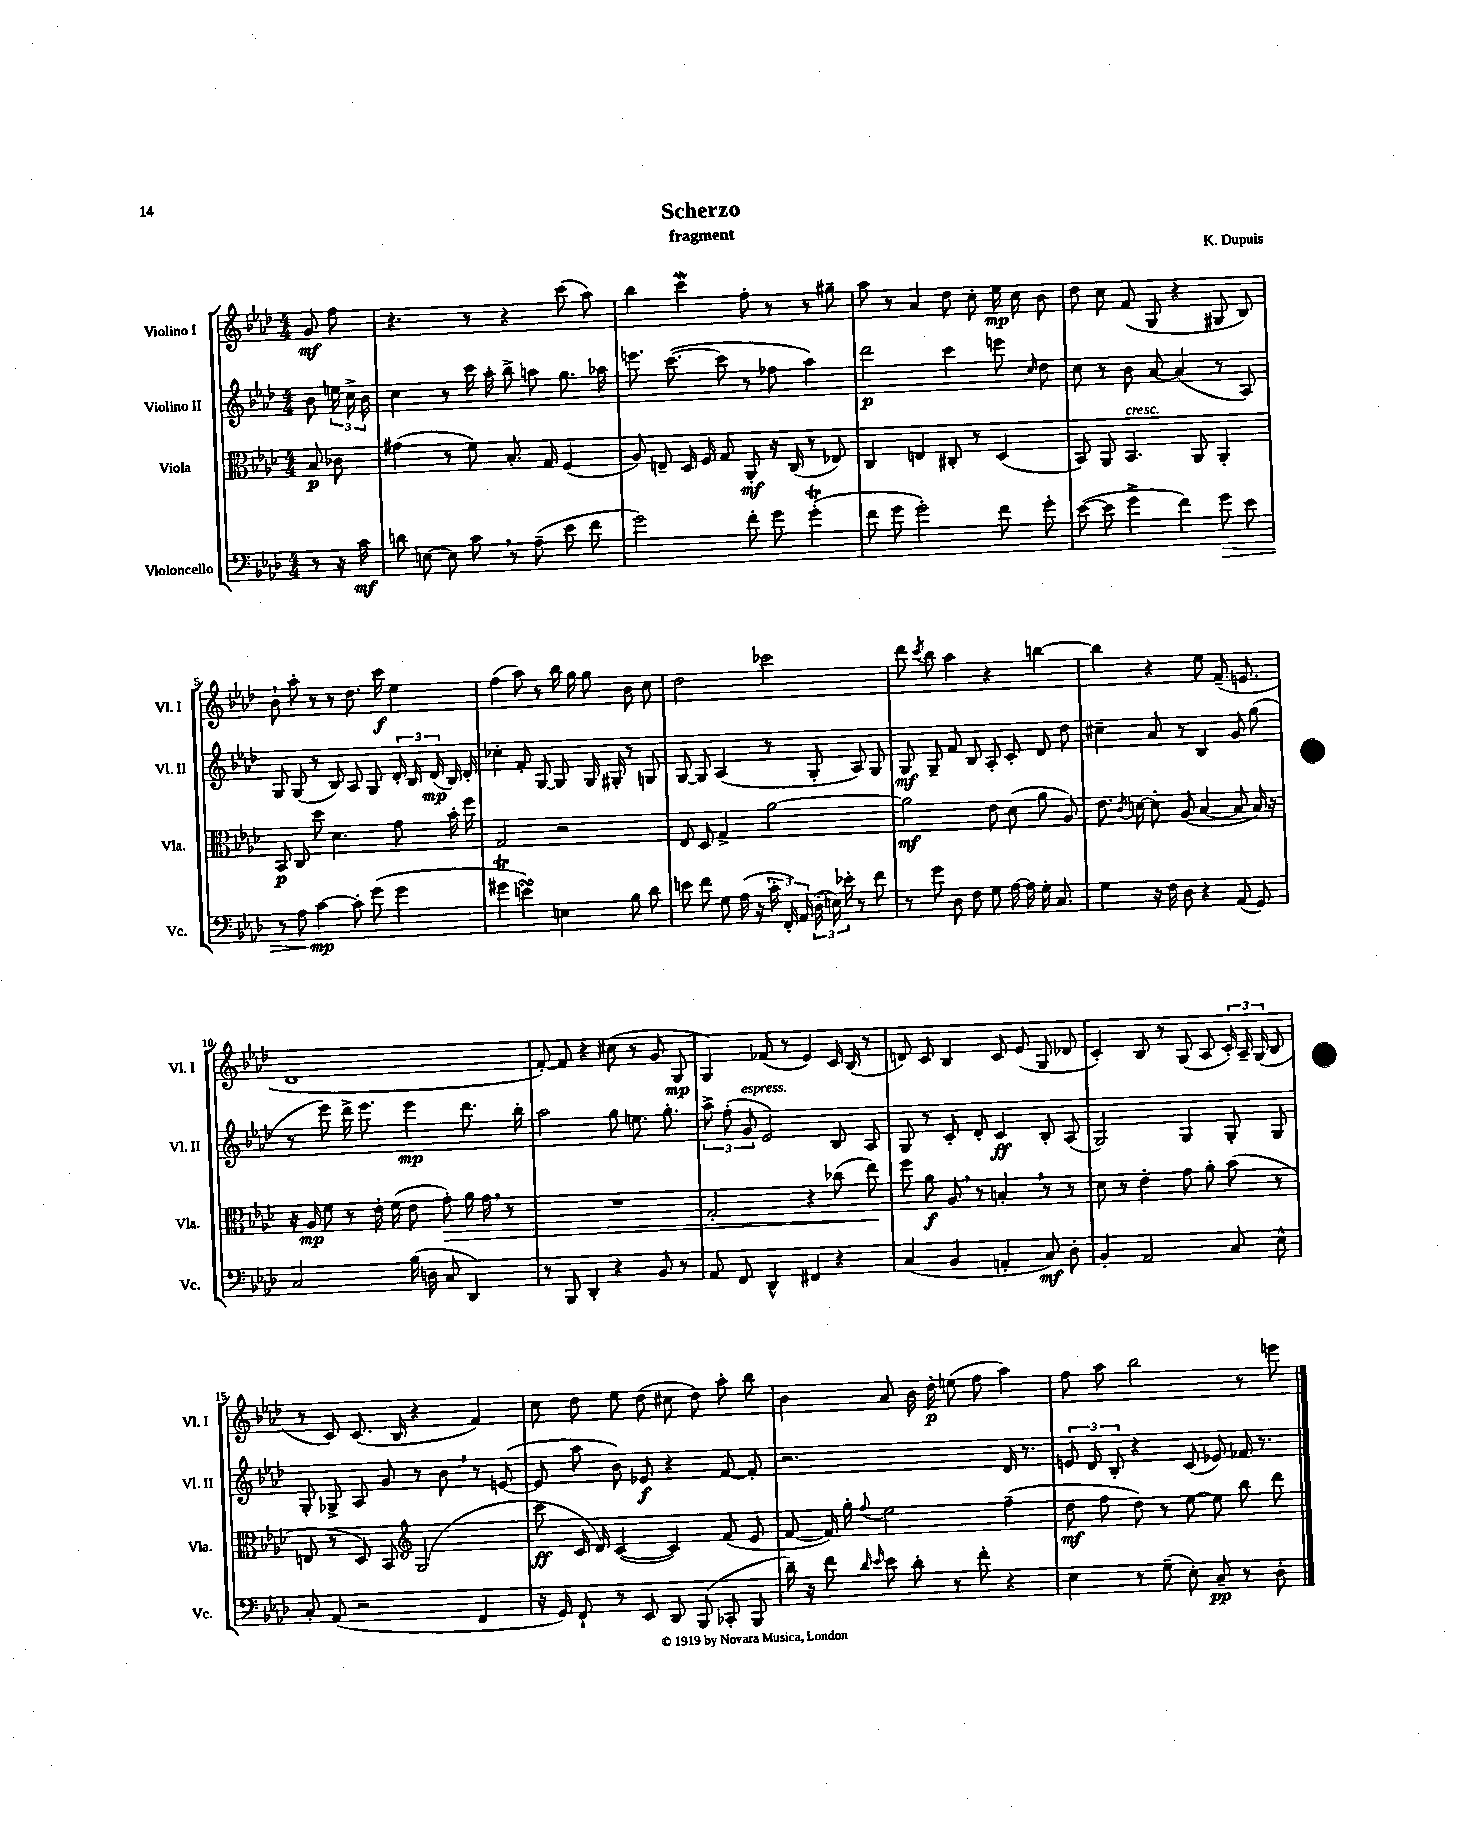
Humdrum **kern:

**kern	**dynam	**kern	**dynam	**kern	**dynam	**kern	**dynam
*part4	*part4	*part3	*part3	*part2	*part2	*part1	*part1
*staff4	*staff4	*staff3	*staff3	*staff2	*staff2	*staff1	*staff1
*I"Violoncello	*	*I"Viola	*	*I"Violino II	*	*I"Violino I	*
*I'Vc.	*	*I'Vla.	*	*I'Vl. II	*	*I'Vl. I	*
*clefF4	*	*clefC3	*	*clefG2	*	*clefG2	*
*k[b-e-a-d-]	*	*k[b-e-a-d-]	*	*k[b-e-a-d-]	*	*k[b-e-a-d-]	*
*M4/4	*	*M4/4	*	*M4/4	*	*M4/4	*
=	=	=	=	=	=	=	=
8r	.	8B-/	p	8b-\	.	8g/	mf
16r	.	8c-X\	.	24een\	.	8ff\	.
.	.	.	.	24cc^\	.	.	.
16c\	mf	.	.	.	.	.	.
.	.	.	.	24b-\	.	.	.
=1	=1	=1	=1	=1	=1	=1	=1
8dn\	.	(4g#X\	.	4cc\	.	4.r	.
[8En\	.	.	.	.	.	.	.
8E\]	.	8r	.	8r	.	.	.
8c,\	.	8f\)	.	16ccc\	.	8r	.
.	.	.	.	16aa-'\	.	.	.
8r	.	8.B-'/	.	8bb-^\	.	4r	.
(8A-~\	.	.	.	8aan\	.	.	.
.	.	16G/	.	.	.	.	.
8e-\	.	(4F/	.	8.gg\	.	(8ccc\	.
8f\	.	.	.	.	.	8aa-\)	.
.	.	.	.	16aa-X\	.	.	.
=2	=2	=2	=2	=2	=2	=2	=2
2g\)	.	8A-/)	.	8.eeen\	.	4bb-\	.
.	.	8En~/	.	.	.	.	.
.	.	.	.	([8.ccc\	.	.	.
.	.	16D-/	.	.	.	4cccW\	.
.	.	16F/	.	.	.	.	.
.	.	8G/	.	8ccc\]	.	.	.
8f'\	.	8AA-'/	mf	8r	.	8ff'\	.
8g\	.	16r	.	8ff-X\	.	8r	.
.	.	(16C/	.	.	.	.	.
(4gt'\	.	8r	.	4aa-\)	.	8r	.
.	.	8E-X/)	.	.	.	8gg#X~\	.
=3	=3	=3	=3	=3	=3	=3	=3
8f\	.	4C/	.	2ddd-\	p	8aa-\	.
8g\	.	.	.	.	.	8r	.
2g'\)	.	4En/	.	.	.	4a-/	.
.	.	8C#X'/	.	4ccc\	.	8dd-\	.
.	.	8r	.	.	.	8cc'\	.
8f\	.	(4D-/	.	8eeen\	.	16ee-\	mp
.	.	.	.	.	.	16cc\	.
.	.	.	.	16qqcc/	.	.	.
8g'\	.	.	.	8dd-\	.	8b-\	.
=4	=4	=4	=4	=4	=4	=4	=4
([8e-\	.	8BB-/)	.	8cc\	.	8dd-\	.
8e-\]	.	8AA-/	.	8r	.	8cc\	.
!	!	!LO:TX:a:i:t=cresc.	!	!	!	!	!
4g^\	.	4.BB-/	.	8b-\	.	(8f/	.
.	.	.	.	[8a-/	.	8G/	.
4f\)	.	.	.	(4a-/]	.	4r	.
.	.	8AA-/	.	.	.	.	.
!	!LO:HP:b	!	!	!	!	!	!
8g\	>	4AA-'/	.	8r	.	8G#X/	.
8e-\	.	.	.	8A-/)	.	8B-/)	.
!!LO:LB:g=z
=5	=5	=5	=5	=5	=5	=5	=5
8r	.	8BB-/	p	8G/	.	8b-`\	.
8A-\	.	8C/	.	(8G/	.	8aa-'\	.
[4c\	] mp	8dd-\	.	8r	.	8r	.
.	.	4.d-\	.	8B-/)	.	8r	.
8c'\]	.	.	.	8A-/	.	8.dd-\	.
(8g\	.	.	.	8G/	.	.	.
.	.	.	.	.	.	16ccc\	f
4g\	.	8g\	.	24d-'/	.	4ee-\	.
.	.	.	.	24B-/	.	.	.
.	.	.	.	(24d-/	mp	.	.
.	.	16b-'\	.	16B-/)	.	.	.
.	.	16ff\	.	16d-'/	.	.	.
=6	=6	=6	=6	=6	=6	=6	=6
4g#Xt\	.	2G/	.	4cc-X'\	.	(4ff\	.
4ensSsS\)	.	.	.	8f'/	.	8aa-\)	.
.	.	.	.	[8G/	.	8r	.
4En\	.	2r	.	8G/]	.	16bb-\	.
.	.	.	.	.	.	16gg\	.
.	.	.	.	16G/	.	8gg\	.
.	.	.	.	16G#X'/	.	.	.
8B-\	.	.	.	8r	.	8b-\	.
8d-\	.	.	.	8Gn/	.	8cc\	.
=7	=7	=7	=7	=7	=7	=7	=7
8en\	.	8E-/	.	[8G/	.	2dd-\	.
8f\	.	8D-/	.	8G/]	.	.	.
8G\	.	4G^/	.	(4A-/	.	.	.
(16A-\	.	.	.	.	.	.	.
16r	.	.	.	.	.	.	.
24c'\	.	[2a-\	.	8r	.	2ccc-X\	.
24FF'/)	.	.	.	.	.	.	.
(24AA-/	.	.	.	.	.	.	.
24D-'\	.	.	.	8G'/	.	.	.
24En\)	.	.	.	.	.	.	.
24e-X'\	.	.	.	.	.	.	.
8r	.	.	.	8A-/)	.	.	.
8f\	.	.	.	8G/	.	.	.
=8	=8	=8	=8	=8	=8	=8	=8
8r	.	2a-\]	mf	8G/	mf	8ddd-\	.
.	.	.	.	.	.	8qccc/	.
8g\	.	.	.	8G~/	.	8bb-\	.
8D-\	.	.	.	8f/	.	4aa-\	.
8F\	.	.	.	8B-/	.	.	.
8G\	.	8e-\	.	8A-'/	.	4r	.
[16A-\	.	(8d-\	.	8c'/	.	.	.
16A-\]	.	.	.	.	.	.	.
16G'\	.	8a-\	.	8d-/	.	[4bbn\	.
8.C/	.	.	.	.	.	.	.
.	.	8A-/)	.	8dd-\	.	.	.
=9	=9	=9	=9	=9	=9	=9	=9
4G\	.	8.e-\	.	4cc#X~\	.	4bb\]	.
.	.	8qc/	.	.	.	.	.
.	.	[16dn\	.	.	.	.	.
16r	.	8d'\]	.	8a-/	.	4r	.
16F\	.	.	.	.	.	.	.
8D-\	.	(8A-/	.	8r	.	.	.
4r	.	[4B-/	.	4B-/	.	8ee-\	.
.	.	.	.	.	.	(8.f~/	.
(8AA-/	.	8B-/]	.	8g/	.	.	.
.	.	.	.	.	.	8.en/	.
8GG/)	.	16B-/)	.	(8gg\	.	.	.
.	.	16r	.	.	.	.	.
!!LO:LB:g=z
=10	=10	=10	=10	=10	=10	=10	=10
2C/	.	16r	.	8r	.	1d-	.
.	.	16A-/	mp	.	.	.	.
.	.	8f\	.	8eee-\)	.	.	.
.	.	8r	.	16ddd-^\	.	.	.
.	.	.	.	8.eee-\	.	.	.
.	.	16e-'\	.	.	.	.	.
.	.	(16f\	.	.	.	.	.
(16B-\	.	8e-\	.	4eee-\	mp	.	.
16Dn\	.	.	.	.	.	.	.
!	!	!	!LO:HP:b	!	!	!	!
8C/	.	8g'\)	>	.	.	.	.
4DD-/)	.	16a-\	.	8.ddd-\	.	.	.
.	.	16g,\	.	.	.	.	.
.	.	8r	.	.	.	.	.
.	.	.	.	16bb-'\	.	.	.
=11	=11	=11	=11	=11	=11	=11	=11
8r	.	1r	.	2aa-\	.	[8f'/)	.
8BBB-/	.	.	.	.	.	8f/]	.
4DD-'/	.	.	.	.	.	4r	.
4r	.	.	.	8gg\	.	(8cc#X\	.
.	.	.	.	8.een\	.	8r	.
8BB-/	.	.	.	.	.	8g/	.
.	.	.	.	8.gg'\	.	.	.
8r	.	.	.	.	.	8G/	mp
=12	=12	=12	=12	=12	=12	=12	=12
8AA-/	.	2G'/	.	12aa-^\	.	4G/)	.
.	.	.	.	(12ff'\	.	.	.
8FF/	.	.	.	.	.	.	.
!	!	!	!	!LO:TX:a:i:t=espress.	!	!	!
.	.	.	.	12g/	.	.	.
4DD-^^/	.	.	.	2e-/)	.	(8f-X/	.
.	.	.	.	.	.	8r	.
4FF#X/	.	4r	.	.	.	4e-/)	.
4r	.	(8cc-X\	.	8B-/	.	16c/	.
.	.	.	.	.	.	(16B-/	.
.	.	8ee-\)	.	8A-/	.	8r	.
.	.	.	]	.	.	.	.
=13	=13	=13	=13	=13	=13	=13	=13
(4C/	.	8ff\	.	8G/	.	8dn/)	.
.	.	8a-\	f	8r	.	8c/	.
4BB-/	.	8A-,/	.	8c'/	.	4B-/	.
.	.	8r	.	8d-'/	.	.	.
4AAn'/	.	4Bn',/	.	4c/	ff	8c/	.
.	.	.	.	.	.	(8e-/	.
8C/)	mf	8r	.	8B-'/	.	8G/	.
8D-'\	.	8r	.	(8A-/	.	8d-X/	.
=14	=14	=14	=14	=14	=14	=14	=14
4BB-'/	.	8d-\	.	2G/)	.	4c'/)	.
.	.	8r	.	.	.	.	.
2AA-/	.	4e-'\	.	.	.	8B-/	.
.	.	.	.	.	.	8r	.
.	.	8g\	.	4G/	.	(8G/	.
.	.	8a-'\	.	.	.	8A-/	.
8C/	.	(8b-\	.	8G'/	.	24c'/)	.
.	.	.	.	.	.	24A-~/	.
.	.	.	.	.	.	(24G/	.
8E-^^\	.	8r	.	8G/	.	8B-/	.
!!LO:LB:g=z
=15	=15	=15	=15	=15	=15	=15	=15
8C'/	.	8En/	.	8G'/	.	8r	.
(8AA-/	.	8r	.	8G-X^/	.	8c/)	.
2r	.	8D-/)	.	8A-/	.	(8.c/	.
.	.	8BB-/	.	8g/	.	.	.
.	.	.	.	.	.	16B-/	.
*	*	*clefG2	*	*	*	*	*
.	.	(2G/	.	8r	.	4r	.
.	.	.	.	8b-,\	.	.	.
4FF/	.	.	.	8r	.	4f/)	.
.	.	.	.	([8en/	.	.	.
=16	=16	=16	=16	=16	=16	=16	=16
16r	.	8ccc\	ff	8e/]	.	8cc\	.
16GG/)	.	.	.	.	.	.	.
8FF`/	.	16c/	.	8aa-\	.	8dd-\	.
.	.	16d-/)	.	.	.	.	.
8r	.	([4c/	.	8b-\)	.	8ee-\	.
8EE-/	.	.	.	8e-X/	f	(8dd-\	.
8DD-/	.	4c/])	.	4r	.	8cc#X\	.
(8BBB-/	.	.	.	.	.	8dd-\)	.
8CC-X'/	.	(8f/	.	[8f/	.	8aa-'\	.
8BBB-/	.	8e-/	.	8f'/]	.	8bb-\	.
=17	=17	=17	=17	=17	=17	=17	=17
16d-~\)	.	[8f/	.	2.r	.	4b-\	.
16r	.	.	.	.	.	.	.
8f\	.	16f/])	.	.	.	.	.
.	.	16gg'\	.	.	.	.	.
16qqd-/	.	.	.	.	.	.	.
16qqe-/	.	8qqff/	.	.	.	.	.
8e-\	.	2ee-\	.	.	.	8a-/	.
8d-'\	.	.	.	.	.	16b-\	.
.	.	.	.	.	.	16dd-'\	p
8r	.	.	.	.	.	(8een\	.
8f'\	.	.	.	.	.	8ff\	.
4r	.	(4ff~\	.	16d-/	.	4aa-\)	.
.	.	.	.	8.r	.	.	.
=18	=18	=18	=18	=18	=18	=18	=18
4E-\	.	8dd-\	mf	12en/	.	8ff\	.
.	.	.	.	12d-/	.	.	.
.	.	8ff\	.	.	.	8aa-\	.
.	.	.	.	12B-'/	.	.	.
8r	.	8dd-\)	.	4r	.	2bb-\	.
(8G~\	.	8r	.	.	.	.	.
8E-'\)	.	[8ee-\	.	(8c/	.	.	.
8C~/	pp	8ee-\]	.	8e-X/)	.	.	.
8r	.	8bb-\	.	16f-X/	.	8r	.
.	.	.	.	8.r	.	.	.
8D-'\	.	8ddd-\	.	.	.	8eeen\	.
==	==	==	==	==	==	==	==
*-	*-	*-	*-	*-	*-	*-	*-
